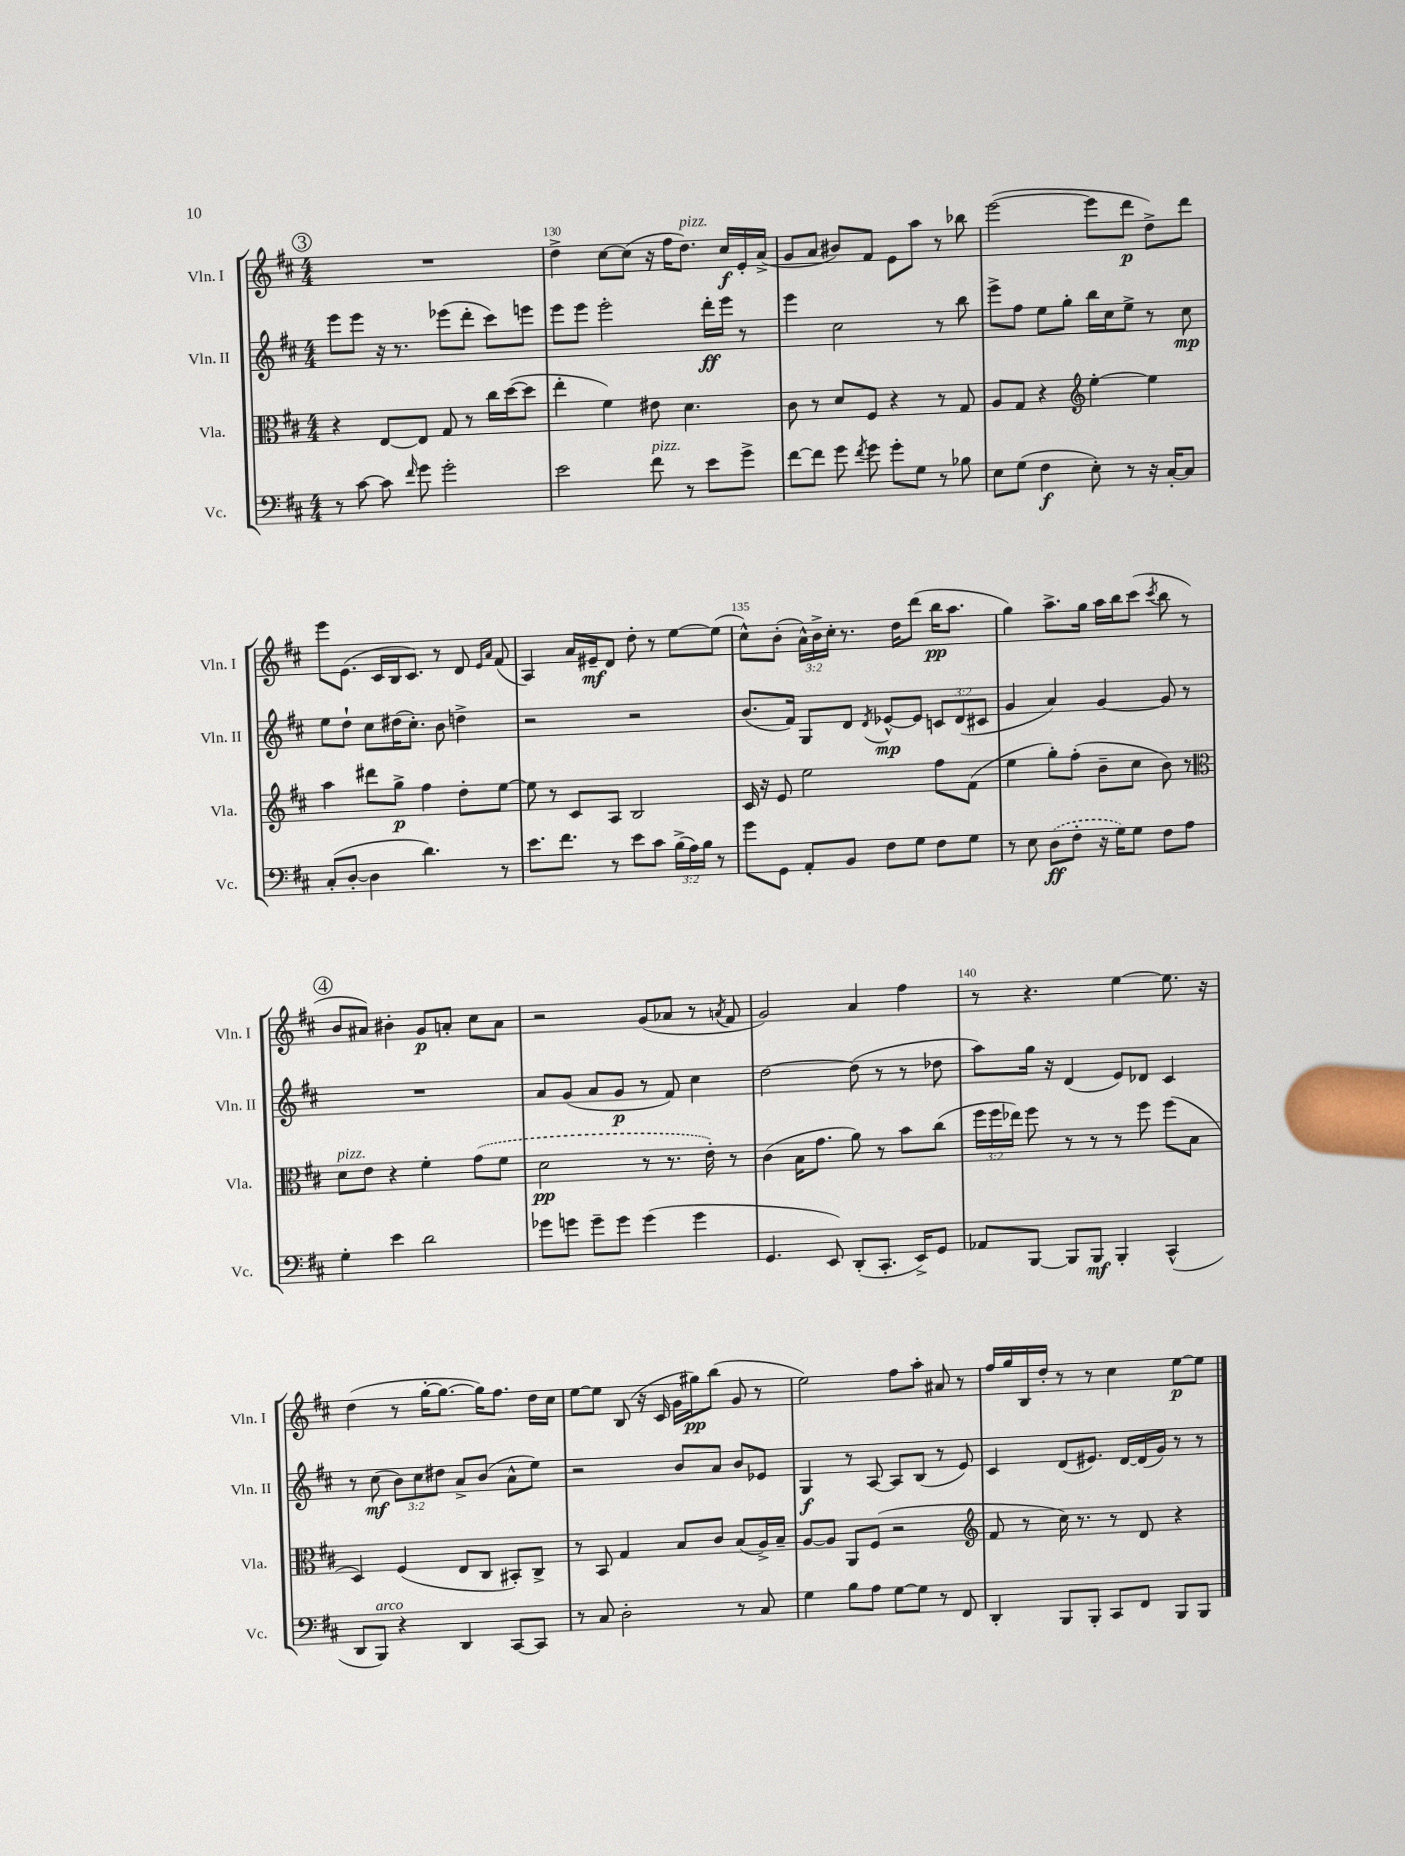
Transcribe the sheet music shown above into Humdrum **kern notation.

**kern	**kern	**kern	**kern
*staff4	*staff3	*staff2	*staff1
*clefF4	*clefC3	*clefG2	*clefG2
*k[f#c#]	*k[f#c#]	*k[f#c#]	*k[f#c#]
*M4/4	*M4/4	*M4/4	*M4/4
8r	4r	8eee	1r
[8c#	.	8eee	.
8c#]	[8E	16r	.
.	.	8.r	.
16qqf#	.	.	.
8g	8E]	.	.
2g'	8G	(8eee-	.
.	8r	8ddd'	.
.	16cc#	8ccc#)	.
.	([16dd	.	.
.	8dd]	8eee	.
=	=	=	=
2e	4ee'	8eee	4dd^
.	.	8eee	.
.	4f#)	2eee'	[8cc#
.	.	.	(8cc#]
8f#	8e#	.	16r
.	.	.	16ff#
8r	4.d	.	8.dd)
8e	.	16ddd'	.
.	.	16eee	16cc#
8g^	.	8r	16e'
.	.	.	(16a^
=	=	=	=
[8f#	8c#	4eee	8g
8f#]	8r	.	8a
8g	8d	2cc#	8b#)
8qf#	.	.	.
8g	8F#	.	8f#
8g'	4r	.	8e
8G	.	.	8aa
8r	8r	8r	8r
8B-	8G	8bb	8bb-
=	=	=	=
8E	8A	8eee^	([2eee
(8G	8G	8ff#	.
4F#	4r	8ee	.
.	.	8gg'	.
*	*clefG2	*	*
8E')	[4ee'	16bb	8eee]
.	.	16cc#	.
8r	.	8ee^	8ddd
16r	4ee]	8r	8dd^)
[16C#'	.	.	.
8C#]	.	8cc#	8ddd
=	=	=	=
(8C#'	4aa	8ee	8eee
[8D'	.	8dd`	(8.e
4D]	8ddd#	8cc#	.
.	.	.	16c#
.	8gg^	(16dd#	16B
.	.	8.cc#')	8.c#)
4.d)	4ff#	.	.
.	.	8b	8r
.	8dd'	4dd^	8d
.	.	.	16qqe
.	.	.	16qqa
8r	[8ee	.	(8f#
=	=	=	=
8.e	8ee]	2r	4A)
.	8r	.	.
8.f#	.	.	.
.	8c#	.	16a
.	.	.	16e#~
8r	8A	.	8d
8e	2B	2r	8dd'
8c#	.	.	8r
(24B^	.	.	[8ee
24A)	.	.	.
24B	.	.	.
8r	.	.	(8ee]
=	=	=	=
8g	16c#	(8.b	8cc#^^)
.	16r	.	.
8GG	8e	.	(8b'
.	.	16f#)	.
8AA'	2ee	8G	24a^^)
.	.	.	24b^
.	.	.	24cc#'
8BB	.	8d	8.r
.	.	8qd	.
8F#	.	[8e-^^	.
.	.	.	16dd
8G	.	8e-]	(8ddd
8F#	8ff#	12c	16bb
.	.	.	8.aa
.	.	(12d	.
8G	(8f#	.	.
.	.	12c#	.
=	=	=	=
8r	4ee	4g	4gg)
8E	.	.	.
(8D	8gg')	4a)	8.aa^
8F#'	(8ff#'	.	.
.	.	.	16gg
16r	8b~	[4g	16aa
16G)	.	.	16bb
8G	8cc#	.	(8ccc#
.	.	.	8qccc#
8F#	8b)	8g]	8bb
8A	8r	8r	8r
=	=	=	=
*	*clefC3	*	*
4G'	8d	1r	8b
.	8e	.	8a#)
4e	4r	.	4b#'
2d	4f#'	.	8g
.	.	.	8a'
.	(8g	.	8cc#
.	8f#	.	8a
=	=	=	=
8g-	2d	8a	2r
8g	.	(8g	.
8g~	.	8a	.
8g	.	8g	.
(4g	8r	8r	(8g
.	8.r	8f#)	8a-
4g	.	4cc#	8r
.	16e')	.	.
.	.	.	8qa
.	8r	.	8f#
=	=	=	=
4.GG	(4c#	[2dd	2g)
.	16B	.	.
.	8.g	.	.
8EE)	.	.	.
(8DD'	8a)	(8dd]	4a
8.CC#'	8r	8r	.
.	8b	8r	4ff#
16EE^)	.	.	.
8GG	(8cc#	8dd-	.
=	=	=	=
8AA-	24ff#	8aa)	8r
.	24ff#	.	.
.	24ee-)	.	.
[8BBB	8ff#	16gg	4.r
.	.	16r	.
8BBB]	8r	(4d	.
8BBB	8r	.	.
4BBB'	8r	8e)	[4ee
.	8ff#	8d-	.
(4CC#^^	(8ff#	4c#	8.ee]
.	8B	.	.
.	.	.	16r
=	=	=	=
8DD	4D)	8r	(4dd
8BBB)	.	(8cc#	.
4r	(4F#	12b)	8r
.	.	12cc#	.
.	.	.	[16gg'
.	.	12dd#	.
.	.	.	8.gg_
4DD	8E	8a^	.
.	8C#	(8b	16gg])
.	.	.	8.ff#
[8CC#	8BB#')	8a^^	.
8CC#]	8C#^	8ee)	16dd
.	.	.	16cc#
=	=	=	=
8r	8r	2r	[8ee
8C#	8BB	.	8ee]
2D'	4G	.	(8B
.	.	.	16r
.	.	.	16c#
.	8B	8b	16g
.	.	.	16gg#)
.	8c#	8a	(8bb
8r	(8B	8b	8g
8C#	16A^)	8e-	8r
.	16B~	.	.
=	=	=	=
4G	[8A	4G	2ee)
.	8A]	.	.
8B	8AA	8r	.
8A	(8F#	[8A	.
[8G	2r	8A]	8ff#
8G]	.	(8B	8aa'
8r	.	8r	8a#
8FF#	.	8e)	8r
=	=	=	=
*	*clefG2	*	*
4DD'	8f#	4c#	16ff#
.	.	.	16gg
.	8r	.	16B
.	.	.	16dd'
8BBB	16cc#)	(8d	8r
.	8.r	.	.
8BBB'	.	8.e#)	8r
8CC#	8r	.	4cc#
.	.	[16d	.
8FF#	8d	(16d]	.
.	.	16g)	.
8BBB	4r	8r	[8ee
8BBB	.	8r	8ee]
==	==	==	==
*-	*-	*-	*-
